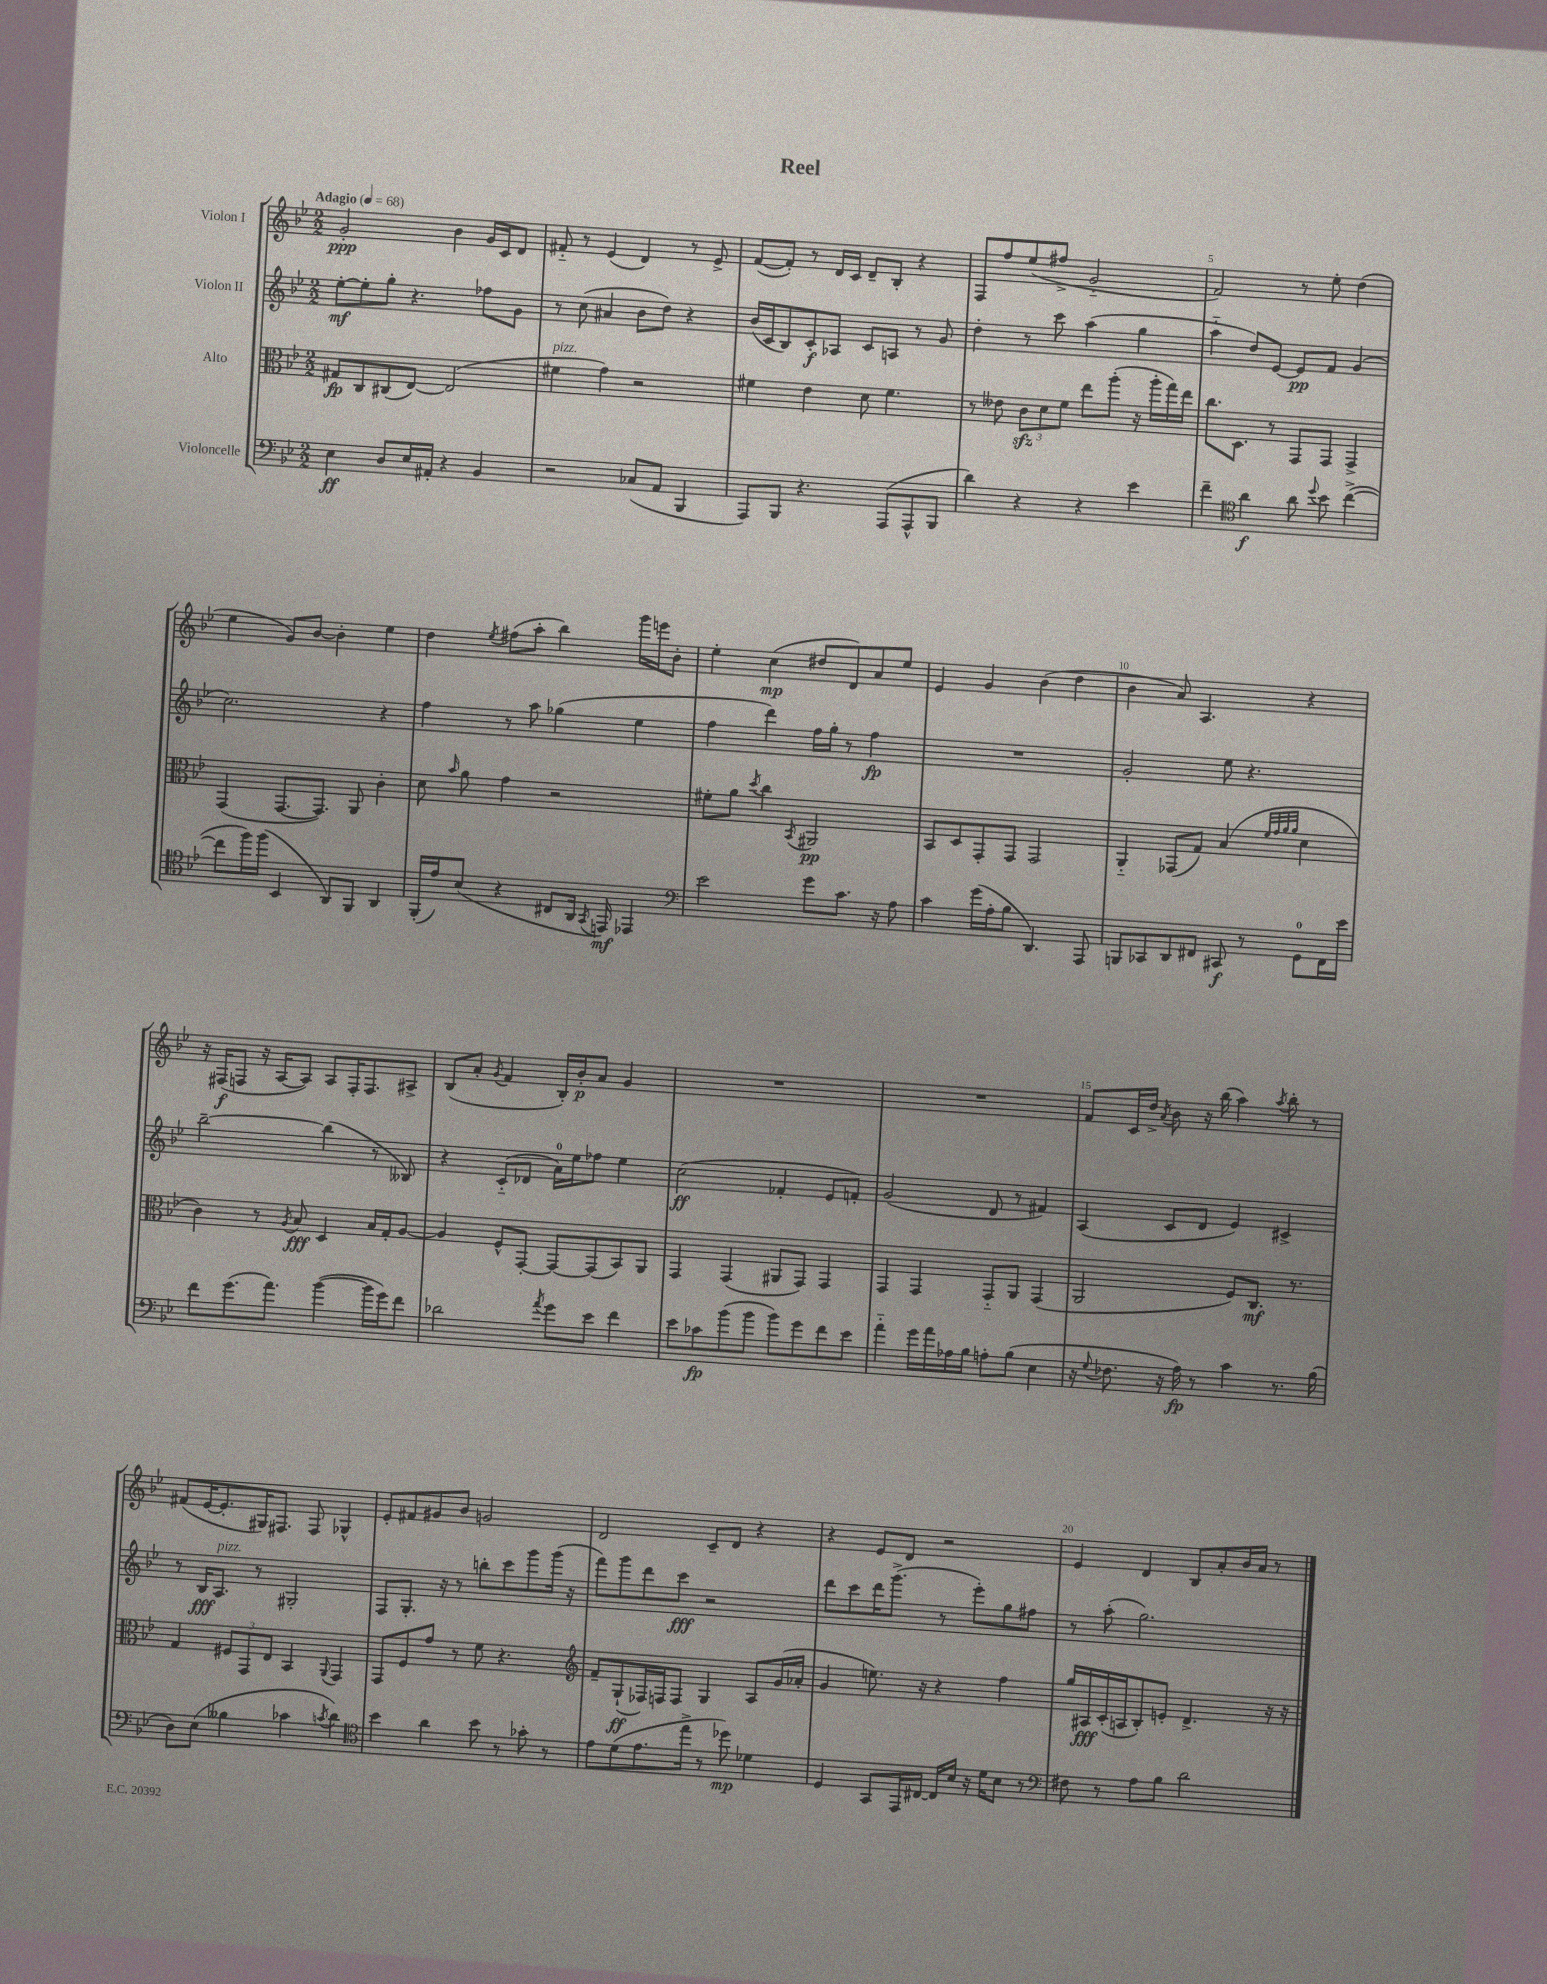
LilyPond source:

\header { title = "Reel" }
<<
\new StaffGroup <<
\new Staff = "s0" \with { instrumentName = "Violon I" } {
    \clef treble \key bes \major \numericTimeSignature \time 2/2 \tempo "Adagio" 4 = 68
    \autoBeamOff g'2-.\ppp bes'4 g'16[ c'16 d'8] |
    fis'8-_ r8 ees'4( d'4) r8 ees'8-> |
    f'8[~( f'8]-.) r8 d'16[ c'16] d'8[-- bes8]-. r4 |
    f8[ f''8 ees''8( fis''8]-> g'2-_ |
    f'2) r8 ees''8-. d''4( |
    ees''4 g'8[) bes'8]~ bes'4-. ees''4 |
    d''4 \acciaccatura { ees''8 } fis''8[( a''8]-. bes''4) g'''16[ e'''16 bes'8]-. |
    ees''4-. c''4\mp( dis''8[ d'8) a'8 ees''8] |
    ees'4 g'4 bes'4( d''4 |
    bes'4 a'8) a4. r4 |
    r16 fis16[\f( f8] r16 a16[~ a8]) a8[ f16-. f8. ais8]-> |
    bes8[( a'8]-. \acciaccatura { g'8 } f'4 bes16[-.) bes'16-.\p a'8] g'4 |
    R1 |
    R1 |
    f'8[ c'16 d''16]-> \acciaccatura { a'8 } bes'8 r16 bes''16( a''4) \acciaccatura { a''8 } bes''8-. r8 |
    fis'8[( ees'16~ ees'8.-. gis16) fis8.] fis8 ges4-^ |
    ees'8[-. fis'8 gis'8 bes'8] g'2 |
    d'2 c'8[-- d'8] r4 |
    r4 ees'8[ d'8] r2 |
    ees'4 d'4 bes8[ a'8-. bes'16 a'16] r8 \bar "|." |
}
\new Staff = "s1" \with { instrumentName = "Violon II" } {
    \clef treble \key bes \major \numericTimeSignature \time 2/2
    \autoBeamOff ees''8[~-.\mf ees''8-. g''8]-. r4. fes''8[ g'8] |
    r8 c''8( ais'4 bes'8[ d''8]) r4 |
    bes'16[( c'16 bes8) c'8-.\f aes8] c'8[ a8] r8 g'8 |
    d''4-. r8 c'''8 a''4( g''4 |
    a''4-_ d''8[) ees'8]~ ees'8[\pp f'8] g'4( |
    c''2.) r4 |
    f''4 r8 a''8 ges''4( ees''4 |
    f''4 d'''4) f''16[ g''16]-. r8 f''4\fp |
    R1 |
    g'2-. ees''8 r4. |
    bes''2~-- bes''4( r8 beses8) |
    r4 c'8[-_( des'8] a'16[-0) ees''16 fes''8] ees''4 |
    c''2\ff( fes'4-. ees'8[ f'8]-.) |
    g'2( d'8 r8 fis'4) |
    a4( c'8[ d'8] ees'4) cis'4-> |
    r8 bes16[\fff a8.]^\markup { \italic "pizz." } r8 gis2-. |
    f8[ g8.]-. r16 r8 b''8[-. c'''8 g'''8 g'''16]( r16 |
    f'''8[) g'''8 d'''8 c'''8]\fff r2 |
    d'''8[ c'''8 d'''16 g'''8.]->( r8 ees'''8[-.) g''8 fis''8] |
    r8 a''8-.( g''2.) \bar "|." |
}
\new Staff = "s2" \with { instrumentName = "Alto" } {
    \clef alto \key bes \major \numericTimeSignature \time 2/2
    \autoBeamOff gis8[\fp c8 cis8( ees8]~) ees2( |
    fis'4^\markup { \italic "pizz." } g'4) r2 |
    fis'4 ees'4 d'8 fis'4. |
    r8 eeses'8 \tuplet 3/2 { c'8[\sfz d'8 f'8] } ees''8[ a''8]-.( r16 a''16[-. g''16) ees''16] |
    c''8.[ d8.] r8 g,8[ g,8] g,4-> |
    g,4( g,8.[~ g,8.]) a,8 c'4-. |
    d'8 \grace { bes'16 } a'8 g'4 r2 |
    fis'8[-. a'8] \acciaccatura { d''8 } c''4 \acciaccatura { bes,8 } ais,2\pp |
    bes,8[ d8 g,8-. g,8] g,2 |
    a,4-_ ges,8[( g8]) bes4( \grace { f'32[ g'32 a'32 a'32] } d'4 |
    c'4) r8 \acciaccatura { a8 } bes8\fff d4 bes16[ g16-. a8]~ |
    a4 f8[-^ g,8]~-. g,8[~ g,8( bes,8) a,8] |
    g,4 g,4( ais,8[ g,8]) g,4 |
    g,4 g,4 g,8[-_ a,8] g,4( |
    a,2 f8[) c8.]\mf r8. |
    g4 \tuplet 3/2 { fis8[ g,8 ees8] } bes,4 \appoggiatura { a,8 } g,4 |
    g,8[ f8 g'8] r8 f'8 r4. |
    \clef treble f'8[-- g8-!\ff( fes16) f16 f8] g4 a8[ g'16( aes'16]-. |
    g'4 e''8.) r16 r4 f''4 |
    g''16[ ais16\fff c'16-.( a16 bes8-.) e'8]-. d'4.-> r16 r16 \bar "|." |
}
\new Staff = "s3" \with { instrumentName = "Violoncelle" } {
    \clef bass \key bes \major \numericTimeSignature \time 2/2
    \autoBeamOff ees4\ff d8[ ees16 ais,16]-. r4 bes,4 |
    r2 ces8[( a,8] bes,,4 |
    a,,8[) bes,,8] r4. a,,8[( a,,8-^ bes,,8] |
    d'4) r4 r4 ees'4 |
    f'4-- \clef tenor a'4\f a'8 \appoggiatura { d''8 } bes'8 c''4~->( |
    c''8[ f''16) f''16]( bes,4 a,8[) f,8] a,4 |
    f,16[-.( ees'16) bes8]( r4 cis8[ a,16] \acciaccatura { g,8 } e,16\mf) ees,4 |
    \clef bass ees'2 g'8[ c'8.] r16 a8 |
    c'4 g'16[( a16-. bes8] d,4.) a,,8 |
    b,,8[ ces,8 d,8 fis,8] cis,8\f r8 g,8[-0 fis,16 ees'16] |
    f'8[ g'8.( a'8.]) bes'4~( bes'16[ g'16) f'8] |
    des'2 \acciaccatura { a'8 } g'8[ ees'8] f'4 |
    ees'8[ ces'8\fp bes'8( bes'8] bes'8[) g'8 f'8 ees'8] |
    a'4-_ g'16[ a'16 aes16 bes16] a8[-. bes8]( ees4 |
    r16 \appoggiatura { g8 } fes8. r16 a16\fp) r8 c'4 r8. bes16( |
    d8[) ees8]( beses4 ces'4 \acciaccatura { c'8 } d'4) |
    \clef tenor bes'4 a'4 bes'8 r8 ges'8-. r8 |
    ees'8[ d'8( ees'8. ees''16]-> r8 des''8\mp) des'4 |
    d4 g,8[ ees,16 cis16]~ cis16[ bes16] r16 d'16[ bes8] r8 |
    \clef bass fis8 r8 a8[ bes8] d'2 \bar "|." |
}
>>
>>
\layout { \context { \Score \override BarNumber.break-visibility = ##(#f #t #t) barNumberVisibility = #(every-nth-bar-number-visible 5) } }
